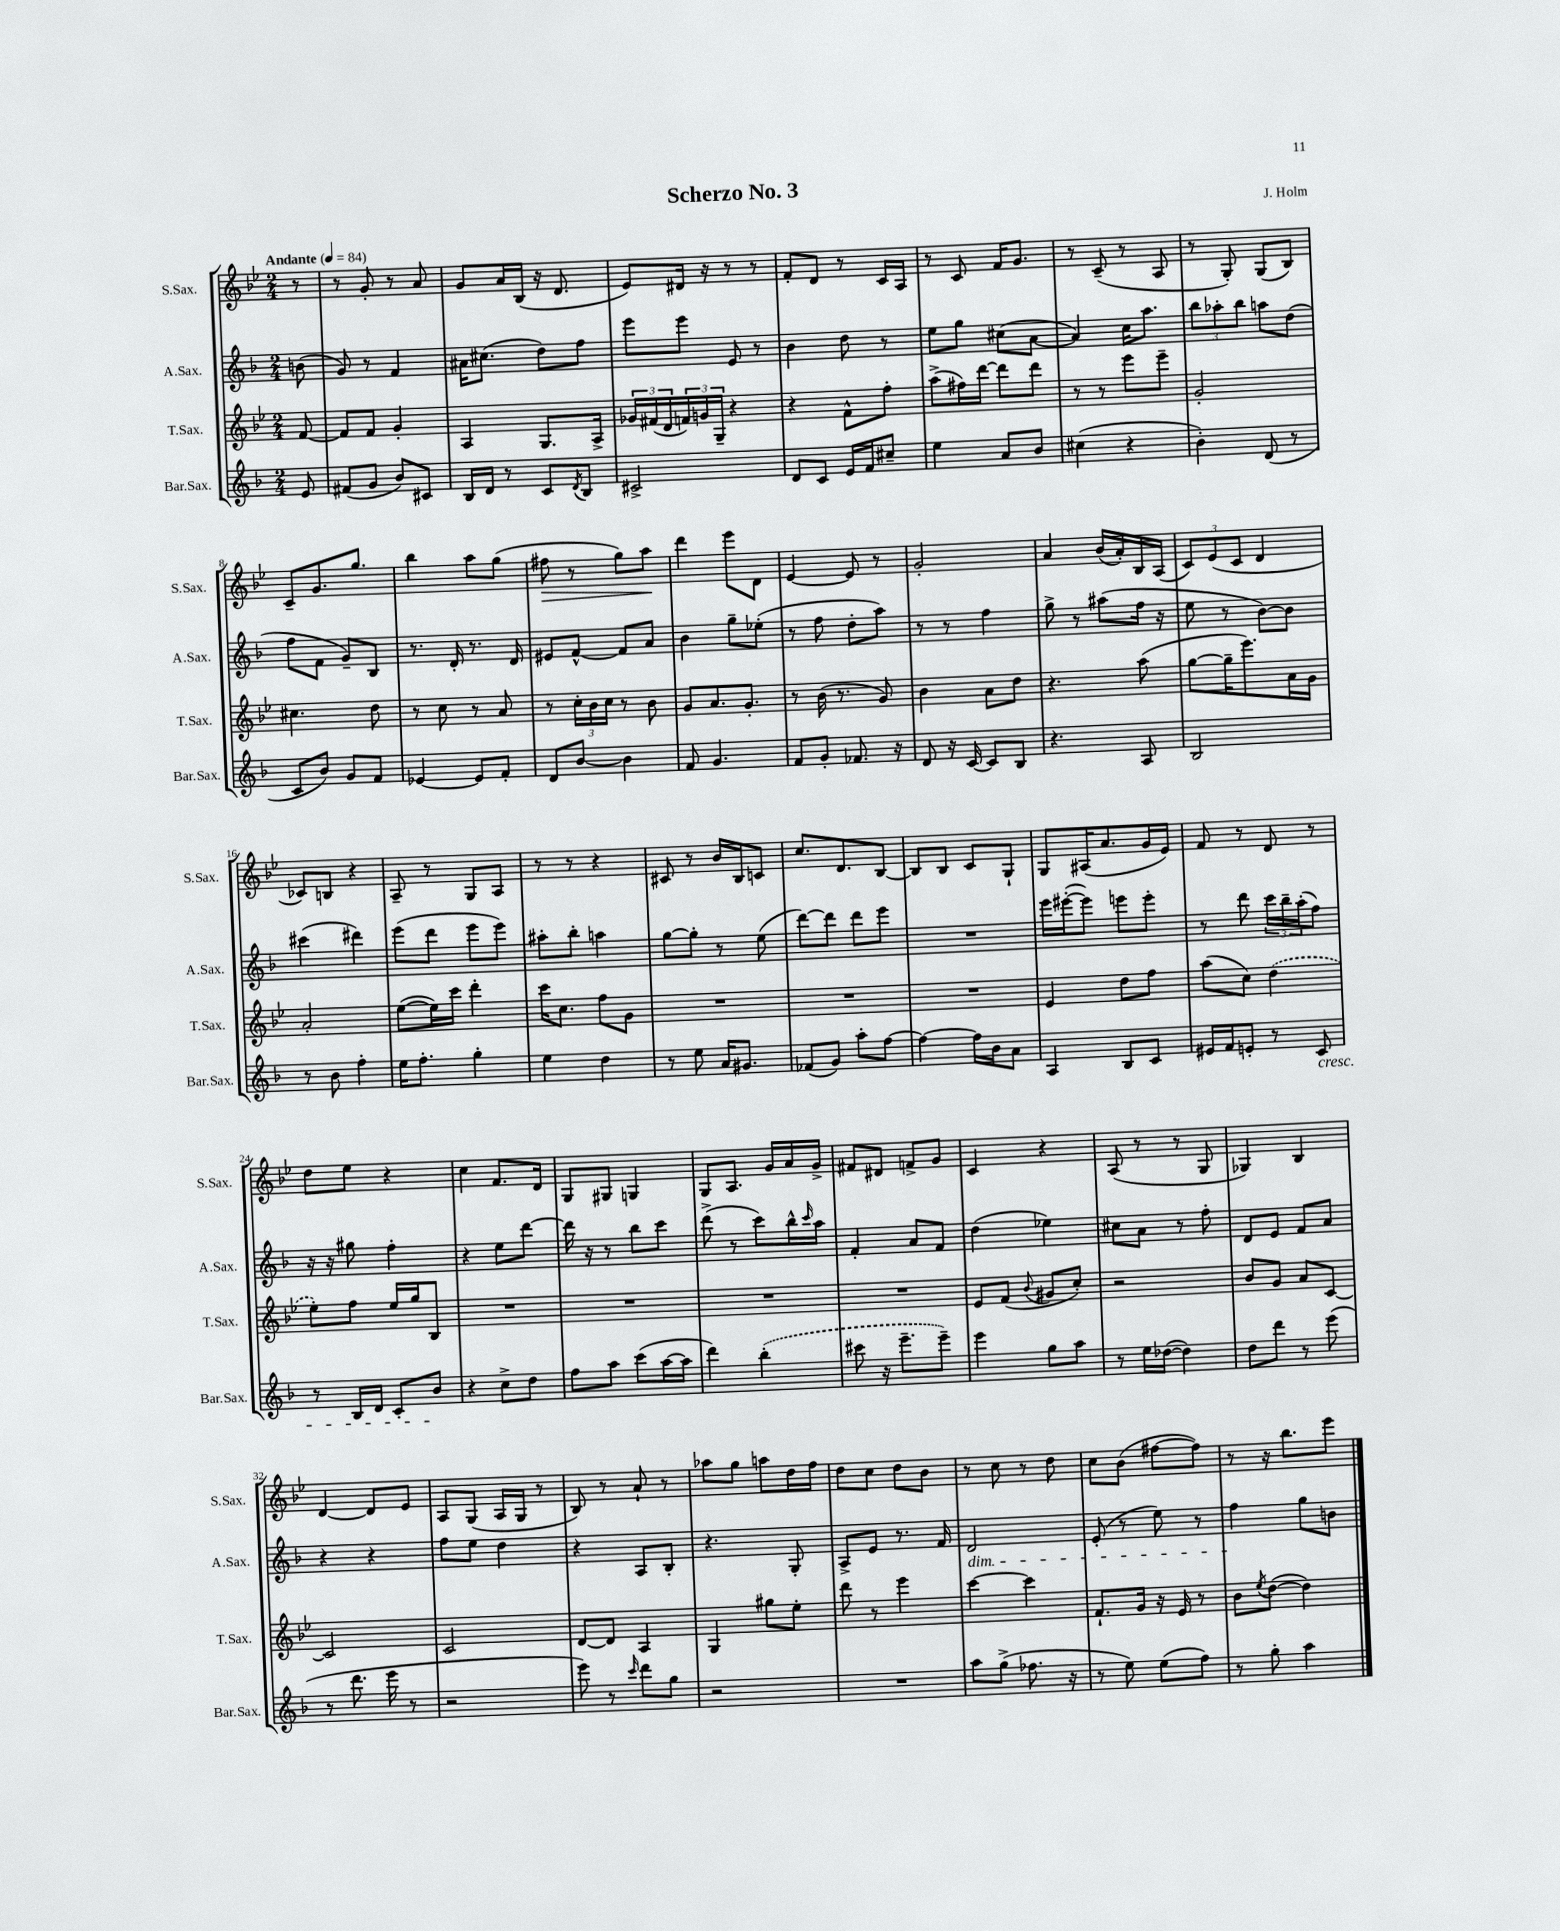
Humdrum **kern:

**kern	**kern	**kern	**kern
*staff4	*staff3	*staff2	*staff1
*clefG2	*clefG2	*clefG2	*clefG2
*k[b-]	*k[b-e-]	*k[b-]	*k[b-e-]
*M2/4	*M2/4	*M2/4	*M2/4
*MM84	*MM84	*MM84	*MM84
8e	[8f	(8b	8r
=	=	=	=
(8f#	8f]	8g)	8r
8g	8f	8r	8g'
8b-)	4g'	4f	8r
8c#	.	.	8a
=	=	=	=
16B-	4A	16a#	8g
16d	.	(8.cc#	.
8r	.	.	16a
.	.	.	(16B-
8c	8.G	8dd)	16r
.	.	.	8.d
8qd	.	.	.
8B-	.	8ff	.
.	16A^	.	.
=	=	=	=
2c#^	24g-	8eee	8e-)
.	(24f#	.	.
.	24d	.	.
.	24f)	8eee	16d#
.	24g	.	.
.	.	.	16r
.	24G~	.	.
.	4r	8e	8r
.	.	8r	8r
=	=	=	=
8d	4r	4b-	8f'
8c	.	.	8d
16e	8f^^	8dd	8r
16f	.	.	.
8cc#~	8ff'	8r	16c
.	.	.	16A
=	=	=	=
4ee	(8aa^	8ee	8r
.	16ff#)	8gg	8c
.	[16ddd	.	.
8a	8ddd]	(8cc#	16f
.	.	.	8.g
8b-	8ddd	[8a	.
=	=	=	=
(4cc#	8r	4a])	8r
.	8r	.	(8c~
4r	8eee-	16cc	8r
.	.	8.aa	.
.	8eee-~	.	8A
=	=	=	=
4b-')	2g'	12bb-	8r
.	.	12aa-'	.
.	.	.	8G')
.	.	12bb-	.
(8d	.	8aa	(8G
8r	.	(8dd	8B-)
=	=	=	=
8c	4.cc#	8ff	8c~
8b-)	.	8f	8.g
8g	.	8g~)	.
.	.	.	8.gg
8f	8dd	8B-	.
=	=	=	=
[4e-	8r	8.r	4bb-
.	8cc	.	.
.	.	16d'	.
8e-]	8r	8.r	8aa
8f'	8a	.	(8gg
.	.	16d	.
=	=	=	=
8d	8r	8e#	8ff#
[8b-	24cc'	[8f^^	8r
.	24b-	.	.
.	24cc	.	.
4b-]	8r	8f]	8gg)
.	8b-	8a	8aa
=	=	=	=
8f	8g	4b-	4ddd
4.g	8.a	.	.
.	.	8gg~	8eee-
.	8.g'	.	.
.	.	(8ee-'	8d
=	=	=	=
8f	8r	8r	[4e-
8g'	(16b-	8ff	.
.	8.r	.	.
8.f-	.	8dd'	8e-]
.	8g)	8aa)	8r
16r	.	.	.
=	=	=	=
8d	4b-	8r	2g'
16r	.	8r	.
[16c	.	.	.
8c]	8a	4ff	.
8B-	8dd	.	.
=	=	=	=
4.r	4.r	8gg^	4a
.	.	8r	.
.	.	(8aa#	(16b-
.	.	.	16a')
8A	(8aa	16ff	16B-
.	.	16r	(16A
=	=	=	=
2B-	[8gg	8ee	12c)
.	.	.	(12e-
.	16gg~]	8r	.
.	.	.	12c
.	8.eee-)	.	.
.	.	[8b-)	4d
.	16a	8b-]	.
.	16g	.	.
=	=	=	=
8r	2a'	(4ccc#	8c-)
8b-	.	.	8B
4ff'	.	4ddd#)	4r
=	=	=	=
16ee	([8ee-	(8eee	8A~
8.ff'	.	.	.
.	16ee-])	8ddd	8r
.	16ccc	.	.
4gg'	4ddd'	8eee	8G
.	.	8eee)	8A
=	=	=	=
4ee	16ccc	8aa#'	8r
.	8.cc	.	.
.	.	8bb-'	8r
4dd	8ff	4aa	4r
.	8g	.	.
=	=	=	=
8r	2r	[8gg	8c#
8ee	.	8gg']	8r
16a	.	8r	16b-
8.g#	.	.	16B-
.	.	(8ee	8c
=	=	=	=
(8f-	2r	[8ddd)	8.cc
8g)	.	8ddd]	.
.	.	.	8.d
8aa'	.	8ddd	.
[8ff	.	8eee	[8B-
=	=	=	=
4ff_	2r	2r	8B-]
.	.	.	8B-
16ff]	.	.	8c
16b-	.	.	.
8a	.	.	8G`
=	=	=	=
4A	4e-	16eee	8G
.	.	([16eee#'	.
.	.	8eee#])	(16A#
.	.	.	8.a
8B-	8dd	8eee	.
8c	8ff	8eee'	16g
.	.	.	16e-)
=	=	=	=
16e#	(8aa	8r	8f
16f	.	.	.
8e'	8cc)	8ddd	8r
8r	(4dd	24ccc	8d
.	.	24bb-~	.
.	.	(24aa'	.
8c	.	8ff)	8r
=	=	=	=
8r	8ee-')	16r	8dd
.	.	16r	.
16B-	8ff	8gg#	8ee-
16d	.	.	.
8c'	16ee-	4ff'	4r
.	16gg	.	.
8b-	8B-	.	.
=	=	=	=
4r	2r	4r	4cc
8cc^	.	8ee	8.f
8dd	.	[8ddd	.
.	.	.	16d
=	=	=	=
8ff	2r	16ddd]	8G
.	.	16r	.
8aa	.	8r	8G#
(8ccc	.	8bb-	4G
[16aa	.	8ccc	.
16aa]	.	.	.
=	=	=	=
4ddd)	2r	(8ddd^	8G
.	.	8r	8.A
(4bb-'	.	8ccc)	.
.	.	.	16g
.	.	16bb-^^	16a
.	.	16qqccc	.
.	.	16aa	16g^
=	=	=	=
8ccc#	2r	4f'	8f#
16r	.	.	8d#
8.eee~	.	.	.
.	.	8a	8f^
8eee~)	.	8f	8g
=	=	=	=
4eee	8e-	(4dd	4c
.	(8f	.	.
.	8qqb-	.	.
8gg	8g#	4ee-)	4r
8aa	8cc')	.	.
=	=	=	=
8r	2r	8cc#	(8A
16ee	.	8a	8r
([16dd-	.	.	.
4dd-])	.	8r	8r
.	.	8ff'	8G
=	=	=	=
8dd	8b-	8d	4G-)
8ddd	8g	8e	.
8r	8a	8f	4B-
(8eee	[8c	8a	.
=	=	=	=
8r	2c]	4r	[4d
8.ddd	.	.	.
.	.	4r	8d]
16eee	.	.	.
8r	.	.	8e-
=	=	=	=
2r	2c	8ff	8A
.	.	8ee	(8G
.	.	4dd	16A
.	.	.	16G
.	.	.	8r
=	=	=	=
8eee)	[8d	4r	8B-)
8r	8d]	.	8r
16qqccc	.	.	.
8ddd	4A	8A	8a`
8gg	.	8B-'	8r
=	=	=	=
2r	4G	4.r	8aa-
.	.	.	8gg
.	8gg#	.	8aa
.	8ee-'	8G'	16dd
.	.	.	16ff
=	=	=	=
2r	8ddd	8A^	8dd
.	8r	8e	8cc
.	4eee-	8.r	8dd
.	.	.	8b-
.	.	16f	.
=	=	=	=
8aa	[4ccc	2d	8r
(8gg^	.	.	8cc
8.ff-	4ccc]	.	8r
.	.	.	8dd
16r	.	.	.
=	=	=	=
8r	8.f`	(8e'	8cc
8ee)	.	8r	(8b-
.	16g	.	.
(8ee	16r	8ee)	[8ff#
.	16e-	.	.
8ff)	8r	8r	8ff#])
=	=	=	=
8r	8b-	4ff	8r
.	8qee-	.	.
8gg'	([8dd	.	16r
.	.	.	8.bb-
4aa	4dd])	8gg	.
.	.	8b	8eee-
==	==	==	==
*-	*-	*-	*-
